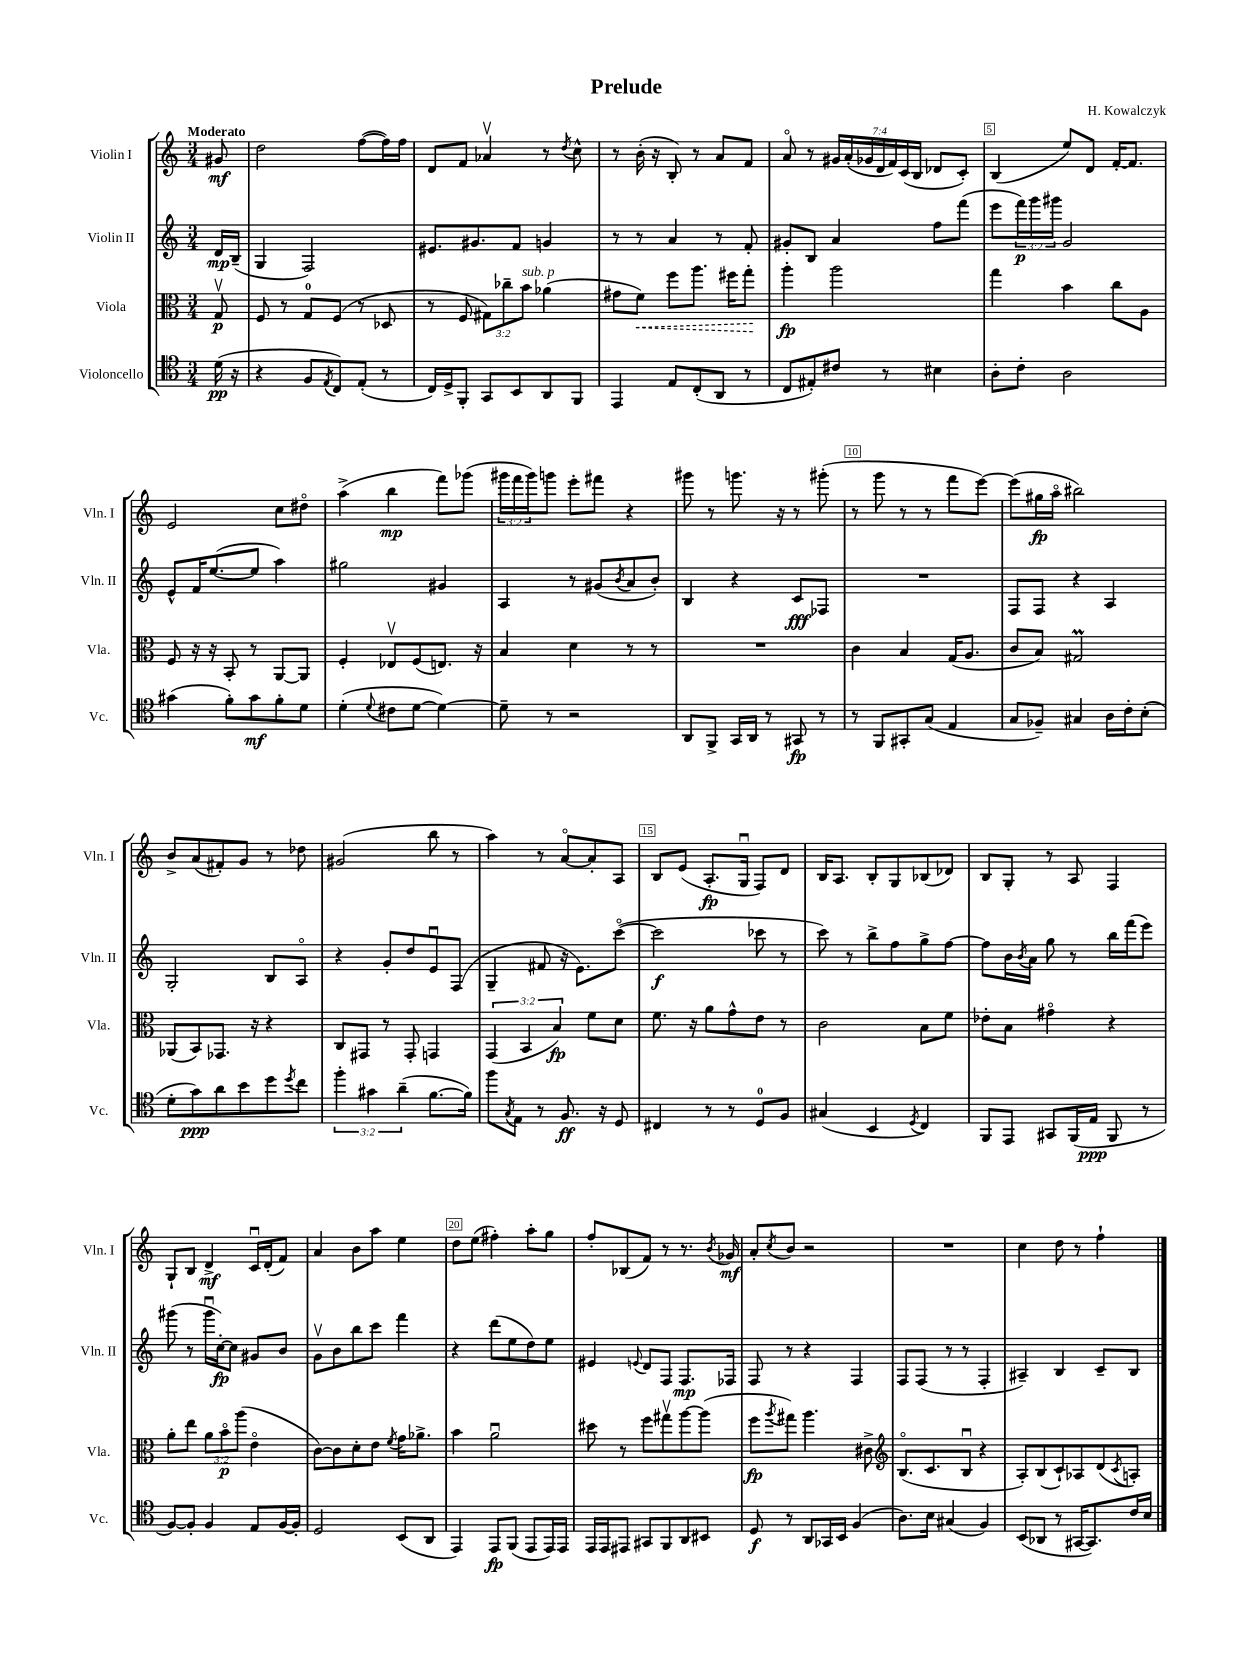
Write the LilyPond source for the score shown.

\header { title = "Prelude" composer = "H. Kowalczyk" }
<<
\new StaffGroup <<
\new Staff = "s0" \with { instrumentName = "Violin I" shortInstrumentName = "Vln. I" } {
    \clef treble \key c \major \numericTimeSignature \time 3/4 \override Staff.TupletNumber.text = #tuplet-number::calc-fraction-text \partial 8 \tempo "Moderato"
    gis'8\mf |
    d''2 f''8~( f''16) f''16 |
    d'8 f'8 aes'4\upbow r8 \acciaccatura { d''8 } c''8-^ |
    r8 b'16-.( r16 b8-.) r8 a'8 f'8 |
    a'8\flageolet r8 \tuplet 7/4 { gis'16 a'16-.( ges'16 d'16 f'16) c'16( b16 } des'8 c'8-.) |
    b4( e''8) d'8 f'16~-. f'8. |
    e'2 c''8 dis''8\flageolet |
    a''4->( b''4\mp f'''8) ges'''8( |
    \tuplet 3/2 { gis'''16 f'''16 gis'''16) } g'''8 e'''8-. fis'''8 r4 |
    gis'''8 r8 g'''8. r16 r8 gis'''8-.( |
    r8 g'''8 r8 r8 f'''8 e'''8~) |
    e'''8( gis''16\fp a''16\flageolet bis''2) |
    b'8-> a'8( fis'8-.) g'8 r8 des''8 |
    gis'2( b''8 r8 |
    a''4) r8 a'8~\flageolet a'8-. a8 |
    b8 e'8( a8.-.\fp g16\downbow f8) d'8 |
    b16 a8. b8-. g8 bes8( des'8) |
    b8 g8-. r8 a8 f4 |
    g8-! b8 d'4->\mf c'16\downbow d'16-.( f'8) |
    a'4 b'8 a''8 e''4 |
    d''8 e''8( fis''4-.) a''8-. g''8 |
    f''8-. bes8( f'8) r8 r8. \acciaccatura { b'8 } ges'16\mf |
    a'8-. \acciaccatura { c''8 } b'8 r2 |
    R2. |
    c''4 d''8 r8 f''4-! \bar "|." |
}
\new Staff = "s1" \with { instrumentName = "Violin II" shortInstrumentName = "Vln. II" } {
    \clef treble \key c \major \numericTimeSignature \time 3/4 \override Staff.TupletNumber.text = #tuplet-number::calc-fraction-text \partial 8
    d'16\mp b16--( |
    g4 f2) |
    eis'8. gis'8. f'8 g'4 |
    r8 r8 a'4 r8 f'8-. |
    gis'8-. b8 a'4 f''8 f'''8( |
    e'''8 \tuplet 3/2 { f'''16\p) g'''16 gis'''16 } g'2 |
    e'8-^ f'16 e''8.~( e''8 a''4) |
    gis''2 gis'4 |
    a4 r8 gis'8( \acciaccatura { b'8 } a'8 b'8-.) |
    b4 r4 c'8\fff fes8 |
    R2. |
    f8 f8 r4 a4 |
    g2-. b8 a8\flageolet |
    r4 g'8-. d''8 e'8\downbow f8( |
    g4-- fis'8 r16 e'8.) c'''8~\flageolet( |
    c'''2\f ces'''8 r8 |
    c'''8) r8 b''8-> f''8 g''8-> f''8~ |
    f''8 b'16 \acciaccatura { b'8 } a'16 g''8 r8 b''16 f'''16( e'''8) |
    gis'''8( r8 gis'''16\downbow c''16~-.\fp) c''8 gis'8 b'8 |
    g'8\upbow b'8 b''8 c'''8 f'''4 |
    r4 d'''8( e''8 d''8) e''8 |
    eis'4 \appoggiatura { e'8 } d'8 f8 f8.\mp fes16 |
    f8 r8 r4 f4 |
    f8 f8( r8 r8 f4-. |
    ais4--) b4 c'8-- b8 \bar "|." |
}
\new Staff = "s2" \with { instrumentName = "Viola" shortInstrumentName = "Vla." } {
    \clef alto \key c \major \numericTimeSignature \time 3/4 \override Staff.TupletNumber.text = #tuplet-number::calc-fraction-text \partial 8
    g8\upbow\p |
    f8 r8 g8-0 f8( r8 des8 |
    r8 f8 \tuplet 3/2 { gis8) ces''8-- b'8^\markup { \italic "sub. p" } } aes'4( |
    gis'8 \once \override Hairpin.style = #'dashed-line f'8\<) f''8 a''8. fis''16 g''8-.\! |
    a''4-.\fp a''2 |
    g''4 b'4 c''8 a8 |
    f8 r16 r16 b,8-. r8 a,8~ a,8 |
    f4-. ees8\upbow f8( e8.) r16 |
    b4 d'4 r8 r8 |
    R2. |
    c'4 b4 g16( a8. |
    c'8 b8) gis2\prall |
    aes,8( b,8) ges,8. r16 r4 |
    c8 gis,8 r8 gis,8-. g,4 |
    \tuplet 3/2 { g,4( b,4 b4\fp) } f'8 d'8 |
    f'8. r16 a'8 g'8-^ e'8 r8 |
    c'2 b8 f'8 |
    ees'8-. b8 gis'4\flageolet r4 |
    a'8-. e''8 \tuplet 3/2 { a'8 b'8\flageolet\p a''8( } e'4\flageolet |
    c'8~) c'8 d'8-. e'8 \acciaccatura { f'8 } g'16 aes'8.-> |
    b'4 a'2\downbow |
    dis''8 r8 f''8 gis''8\upbow a''8~ a''8( |
    f''8\fp \acciaccatura { a''8 } gis''8) a''4. cis'8-> |
    \clef treble b8.\flageolet( c'8. b8\downbow r4 |
    a8-.) b8( c'8-!) aes8 d'8( \acciaccatura { c'8 } a8-.) \bar "|." |
}
\new Staff = "s3" \with { instrumentName = "Violoncello" shortInstrumentName = "Vc." } {
    \clef tenor \key c \major \numericTimeSignature \time 3/4 \override Staff.TupletNumber.text = #tuplet-number::calc-fraction-text \partial 8
    d'16\pp( r16 |
    r4 f8 \acciaccatura { e8 } c8) e8-.( r8 |
    c16) d16-> f,8-. g,8 b,8 a,8 f,8 |
    e,4 e8 c8-.( a,8 r8 |
    c8 eis8-.) cis'8 r8 bis4 |
    a8-. c'8-. a2 |
    gis'4( f'8-.) gis'8\mf f'8-. d'8 |
    d'4-.( \appoggiatura { d'8 } cis'8 d'8~ d'4~) |
    d'8-- r8 r2 |
    a,8 f,8-> g,16 a,16 r8 gis,8\fp r8 |
    r8 f,8 gis,8-. g8( e4 |
    g8 fes8--) gis4 a16 c'16-. b8-.( |
    d'8-. g'8\ppp) a'8 b'8 d''8 \acciaccatura { d''8 } c''8 |
    \tuplet 3/2 { f''4-. gis'4 a'4--( } f'8.~ f'16) |
    f''8 \acciaccatura { g8 } e8 r8 f8.\ff r16 d8 |
    cis4 r8 r8 d8-0 f8 |
    gis4( b,4 \acciaccatura { d8 } c4) |
    f,8 e,8 gis,8 f,16( e16\ppp f,8 r8 |
    f8~) f8-. f4 e8 f16~ f16-. |
    d2 b,8( a,8 |
    e,4) e,8\fp f,8( e,8 e,16) e,16 |
    e,16 e,16 eis,8 gis,8 f,8 a,8 bis,8 |
    d8\f r8 a,8 ges,16 b,16 f4( |
    a8.) b16 gis4( f4) |
    b,8( aes,8 r8 gis,16~ gis,8.) c'16 b16 \bar "|." |
}
>>
>>
\layout { \context { \Score \override BarNumber.break-visibility = ##(#f #t #t) barNumberVisibility = #(every-nth-bar-number-visible 5) \override BarNumber.stencil = #(make-stencil-boxer 0.1 0.3 ly:text-interface::print) } }
